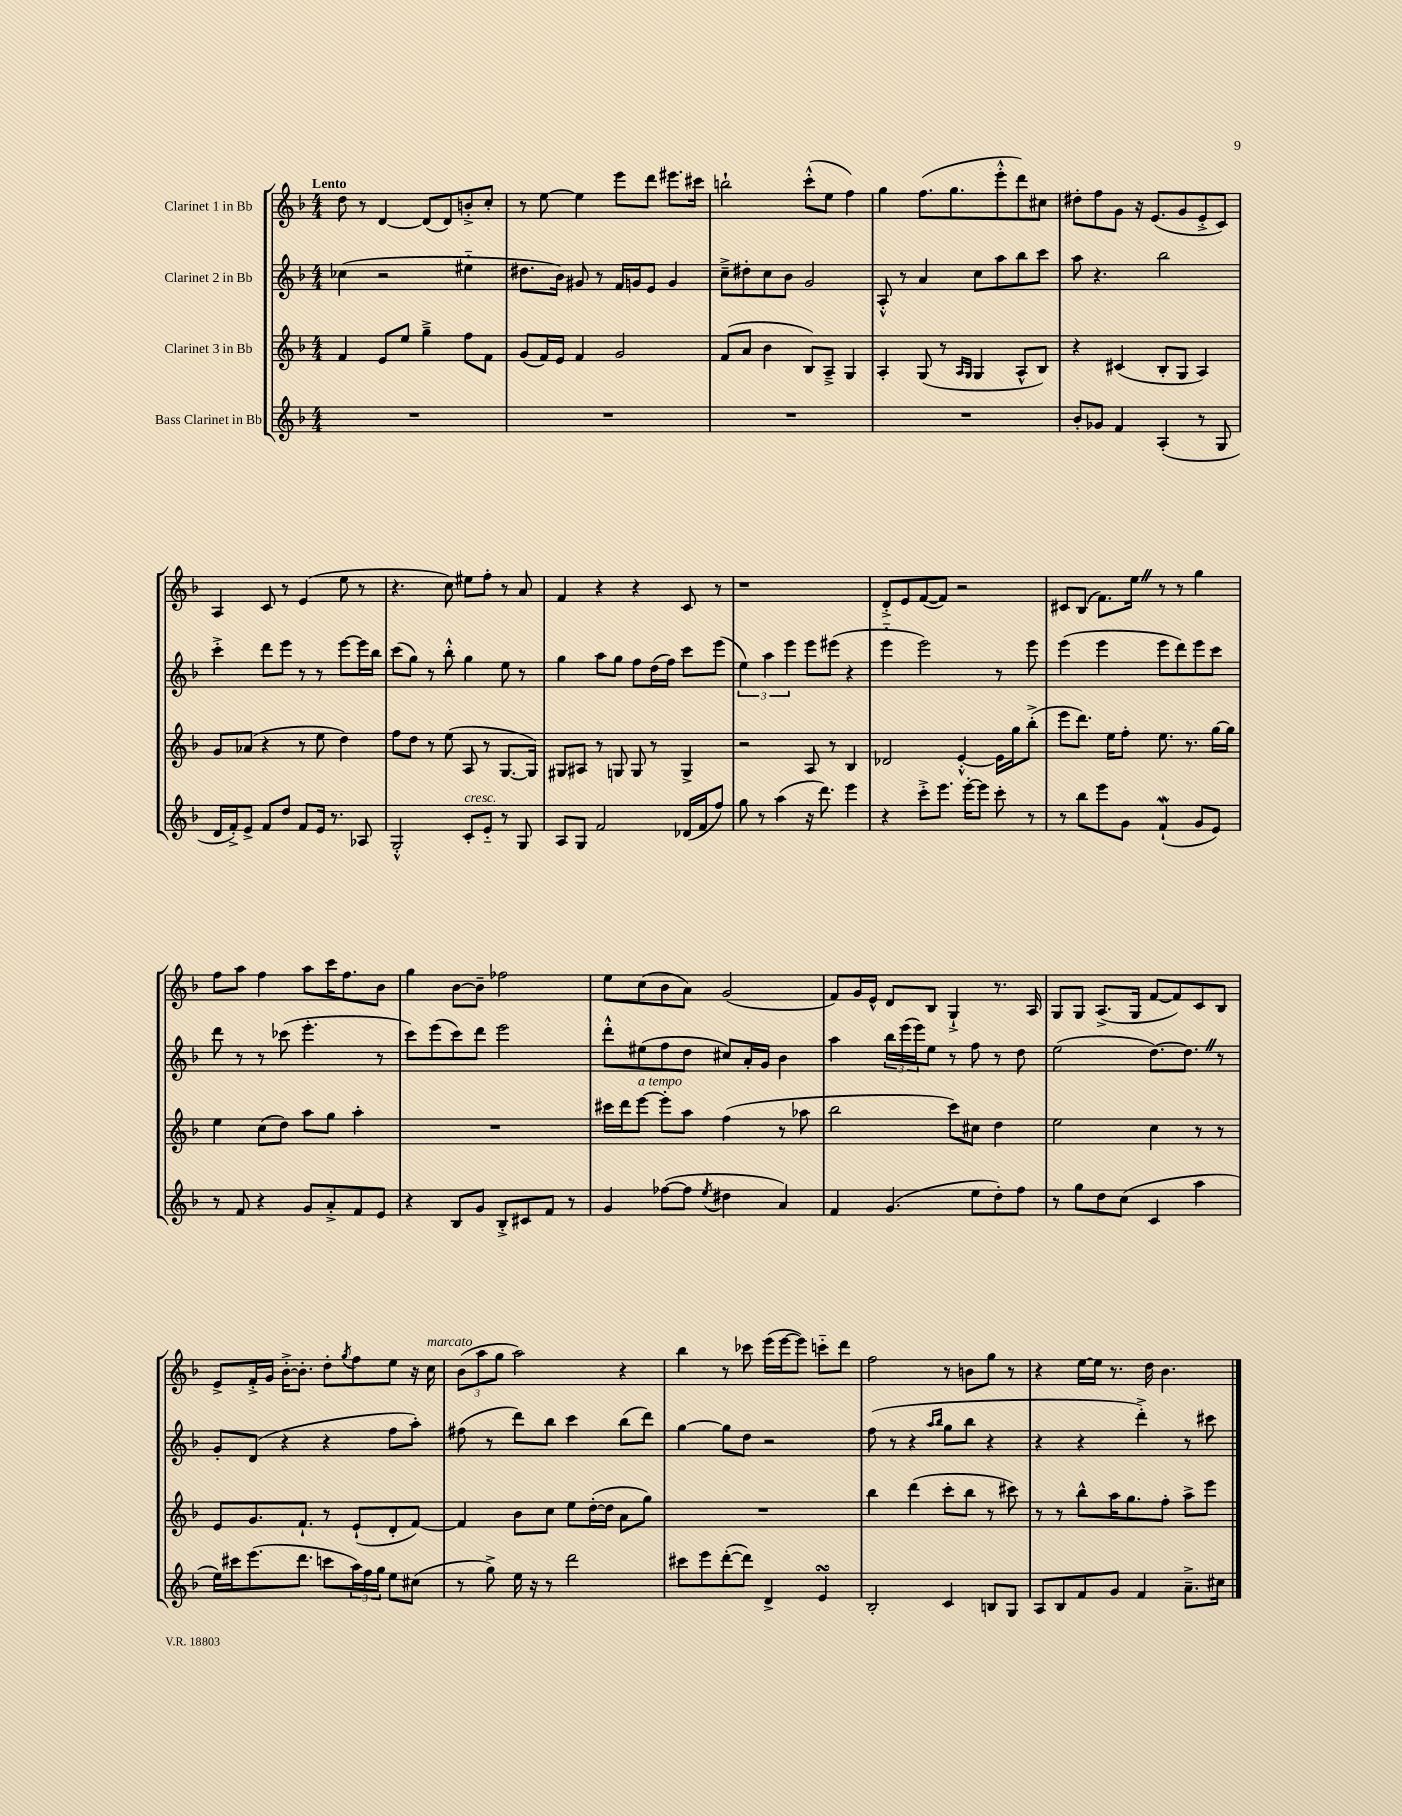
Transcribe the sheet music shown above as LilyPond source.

<<
\new StaffGroup <<
\new Staff = "s0" \with { instrumentName = "Clarinet 1 in Bb" } {
    \clef treble \key f \major \numericTimeSignature \time 4/4 \tempo "Lento"
    d''8 r8 d'4~ d'8( d'8) b'8-.-> c''8-. |
    r8 e''8~ e''4 e'''8 d'''8 eis'''8. cis'''16 |
    b''2-! c'''8-.-^( e''8 f''4) |
    g''4 f''8.( g''8. e'''8-.-^ d'''8) cis''8 |
    dis''8-. f''8 g'8 r16 e'8.( g'8 e'8-.-> c'8) |
    a4 c'8 r8 e'4( e''8 r8 |
    r4. c''8) eis''8 f''8-. r8 a'8 |
    f'4 r4 r4 c'8 r8 |
    r1 |
    d'8-.-> e'8 f'8~( f'8) r2 |
    cis'8 bes8( f'8.) e''16 \once \override BreathingSign.text = \markup { \musicglyph "scripts.caesura.straight" } \breathe r8 r8 g''4 |
    f''8 a''8 f''4 a''8 c'''16 f''8. bes'8 |
    g''4 bes'8~ bes'8-- fes''2 |
    e''8 c''8( bes'8 a'8) g'2( |
    f'8) g'16 e'16-^ d'8 bes8 g4-!-> r8. a16 |
    g8 g8 a8.->( g16 f'8~ f'8) c'8 bes8 |
    e'8-> f'16-.-> g'16 bes'16~-.-> bes'8.-. d''8-. \acciaccatura { g''8 } f''8 e''8 r16 c''16^\markup { \italic "marcato" } |
    \tuplet 3/2 { bes'8( a''8 g''8 } a''2) r4 |
    bes''4 r8 ces'''8 e'''16( e'''16~ e'''8) c'''8-_ d'''8 |
    f''2 r8 b'8 g''8 r8 |
    r4 e''16~ e''16 r8. d''16 bes'4. \bar "|." |
}
\new Staff = "s1" \with { instrumentName = "Clarinet 2 in Bb" } {
    \clef treble \key f \major \numericTimeSignature \time 4/4
    ces''4( r2 eis''4-_ |
    dis''8. bes'16) gis'8 r8 f'16 g'16 e'8 g'4 |
    c''8---> dis''8-. c''8 bes'8 g'2 |
    a8-.-^ r8 a'4 c''8 a''8 bes''8 c'''8 |
    a''8 r4. bes''2 |
    c'''4-.-> d'''8 e'''8 r8 r8 e'''8~ e'''16 bes''16 |
    c'''8( g''8) r8 bes''8-.-^ g''4 e''8 r8 |
    g''4 a''8 g''8 f''8 d''16( f''16) c'''8 e'''8( |
    \tuplet 3/2 { e''4) a''4 e'''4 } e'''8 eis'''8( r4 |
    e'''4-_ e'''2) r8 e'''8 |
    e'''4( e'''4 e'''8 d'''8) e'''8 c'''8 |
    d'''8 r8 r8 ces'''8( e'''4.-. r8 |
    c'''8) e'''8( c'''8) d'''8 e'''2 |
    d'''8-.-^ eis''8( f''8 d''8 cis''8) a'16-. g'16 bes'4 |
    a''4 \tuplet 3/2 { bes''16 e'''16( e'''16) } e''8 r8 f''8 r8 d''8 |
    e''2( d''8.~) d''8. \once \override BreathingSign.text = \markup { \musicglyph "scripts.caesura.straight" } \breathe r8 |
    g'8-. d'8( r4 r4 f''8 a''8-.) |
    fis''8( r8 d'''8) bes''8 c'''4 bes''8( d'''8) |
    g''4~ g''8 d''8 r2 |
    f''8( r8 r4 \grace { a''16 bes''16 } g''8 bes''8 r4 |
    r4 r4 d'''4-.->) r8 cis'''8 \bar "|." |
}
\new Staff = "s2" \with { instrumentName = "Clarinet 3 in Bb" } {
    \clef treble \key f \major \numericTimeSignature \time 4/4
    f'4 e'8 e''8 g''4---> f''8 f'8 |
    g'8( f'16) e'16 f'4 g'2 |
    f'8( a'8 bes'4 bes8) a8---> g4 |
    a4-. g8( r8 \grace { a16 g16 } g4 a8-^ bes8) |
    r4 cis'4( bes8-. g8 a4) |
    g'8 aes'8( r4 r8 e''8 d''4) |
    f''8 d''8 r8 e''8( a8 r8 g8.~ g16) |
    gis8 ais8 r8 g8 g8 r8 g4-> |
    r2 a8 r8 bes4 |
    des'2 e'4~-.-^ e'16 g''16 bes''8-.->( |
    e'''8 d'''8.) e''16 f''8-. e''8. r8. g''16~ g''16 |
    e''4 c''8( d''8) a''8 g''8 a''4-. |
    R1 |
    cis'''16 d'''16 e'''8~^\markup { \italic "a tempo" } e'''8-. a''8 f''4( r8 aes''8 |
    bes''2 c'''8) cis''8 d''4 |
    e''2 c''4 r8 r8 |
    e'8 g'8. f'8.-! r8 e'8-!( d'8-. f'8~) |
    f'4 bes'8 c''8 e''8 d''16~-.( d''16 a'8 g''8) |
    R1 |
    bes''4 d'''4( c'''8-. bes''8 r8 cis'''8) |
    r8 r8 bes''8-^ a''16 g''8. f''8-. a''8-> e'''8 \bar "|." |
}
\new Staff = "s3" \with { instrumentName = "Bass Clarinet in Bb" } {
    \clef treble \key f \major \numericTimeSignature \time 4/4
    R1 |
    R1 |
    R1 |
    R1 |
    bes'8-. ges'8 f'4 a4-.( r8 g8 |
    d'16 f'16-.->) e'8-> f'8 d''8 f'8 e'16 r8. aes8 |
    g2-.-^ c'8-.^\markup { \italic "cresc." } e'8-_ r8 g8 |
    a8 g8 f'2 des'16( f'16 f''8) |
    g''8 r8 a''4( r16 d'''8.) e'''4 |
    r4 c'''8-.-> e'''8. e'''16~-. e'''8 c'''8-. r8 |
    r8 bes''8 e'''8 g'8 f'4-!\mordent( g'8 e'8) |
    r8 f'8 r4 g'8 a'8-.-> f'8 e'8 |
    r4 bes8 g'8 bes8-.-> cis'8 f'8 r8 |
    g'4 fes''8~( fes''8 \acciaccatura { e''8 } dis''4 a'4) |
    f'4 g'4.( e''8 d''8-.) f''8 |
    r8 g''8 d''8 c''8( c'4 a''4 |
    e''16) cis'''16 e'''8.( d'''8. c'''8 \tuplet 3/2 { a''16) f''16 g''16 } e''8 cis''8( |
    r8 g''8->) e''16 r16 r8 d'''2 |
    cis'''8 e'''8 d'''8~-.( d'''8) d'4-> e'4\turn |
    bes2-. c'4 b8 g8 |
    a8 bes8 f'8 g'8 f'4 a'8.---> cis''16 \bar "|." |
}
>>
>>
\layout { \context { \Score \remove "Bar_number_engraver" } }
